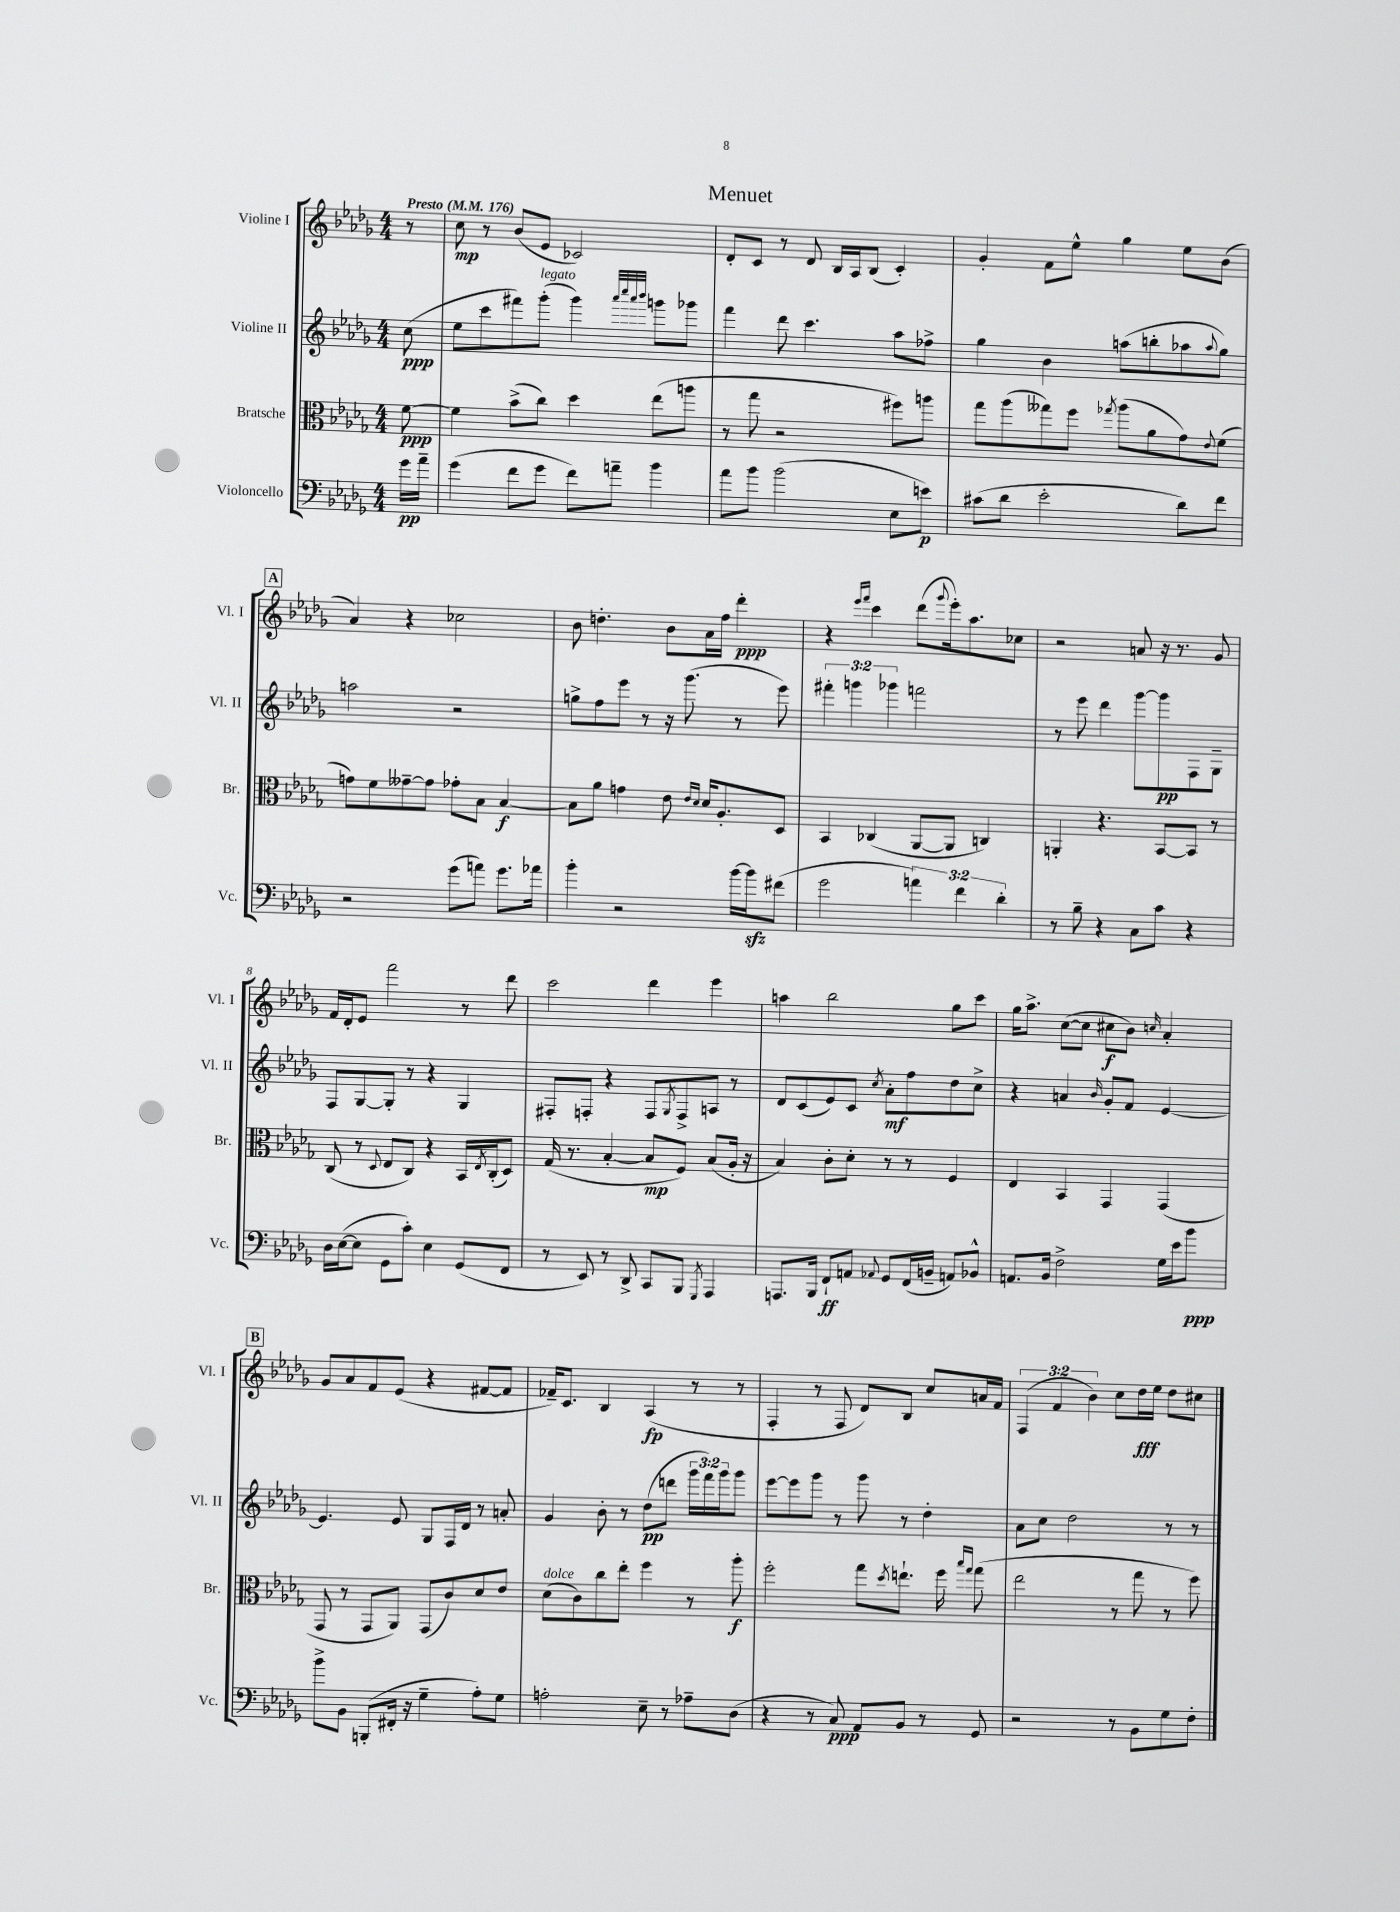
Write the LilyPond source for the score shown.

\header { title = "Menuet" }
<<
\new StaffGroup <<
\new Staff = "s0" \with { instrumentName = "Violine I" shortInstrumentName = "Vl. I" } {
    \clef treble \key des \major \numericTimeSignature \time 4/4 \override Staff.TupletNumber.text = #tuplet-number::calc-fraction-text \partial 8 \tempo "Presto" 4 = 176
    r8 |
    c''8\mp r8 bes'8( ees'8 ces'2) |
    des'8-. c'8 r8 des'8 bes16 aes16 bes8( c'4-.) |
    ges'4-. f'8 ees''8-^ ges''4 ees''8 bes'8( |
    \mark \markup { \box "A" } aes'4) r4 ces''2 |
    bes'8 d''4.-. bes'8 aes'16 f''16 des'''4-.\ppp |
    r4 \grace { ees'''16 f'''16 } c'''4 des'''8( \appoggiatura { ges'''8 } ees'''16-.) aes''8. ces''8 |
    r2 a'8 r16 r8. ges'8 |
    f'16 des'16-. ees'8 f'''2 r8 des'''8 |
    c'''2 des'''4 ees'''4 |
    a''4 bes''2 ges''8 c'''8 |
    ges''16 aes''8.-> c''8~( c''8 cis''8\f bes'8) \grace { c''16 } aes'4-. |
    \mark \markup { \box "B" } ges'8 aes'8 f'8 ees'8( r4 fis'8~ fis'8 |
    fes'16--) c'8. bes4 aes4\fp( r8 r8 |
    f4-. r8 f8 des'8) bes8 c''8 a'16 f'16 |
    \tuplet 3/2 { f4( f'4 bes'4) } c''8 des''16\fff ees''16 des''8 cis''8 \bar "|." |
}
\new Staff = "s1" \with { instrumentName = "Violine II" shortInstrumentName = "Vl. II" } {
    \clef treble \key des \major \numericTimeSignature \time 4/4 \override Staff.TupletNumber.text = #tuplet-number::calc-fraction-text \partial 8
    c''8\ppp( |
    ees''8 c'''8 fis'''8) ges'''8-.^\markup { \italic "legato" }( ges'''4) \grace { aes'''32 c''''32 aes'''32 bes'''32 } g'''8 ges'''8 |
    f'''4 des'''8 c'''4. aes''8 fes''8-> |
    ges''4 bes'4 a''8( b''8-. aes''8 \appoggiatura { aes''8 } ges''8) |
    \mark \markup { \box "A" } a''2 r2 |
    g''8-> f''8 ees'''8 r8 r16 ges'''8.( r8 ees'''8) |
    \tuplet 3/2 { fis'''4-. g'''4 ges'''4 } f'''2 |
    r8 ees'''8 des'''4 ges'''8~ ges'''8\pp f8 ges8-- |
    f8 ges8~ ges8-. r8 r4 ges4 |
    fis8-. f8-. r4 f8 \acciaccatura { ges8 } f8-> a8 r8 |
    des'8 c'8( ees'8) c'8 \acciaccatura { c''8 } aes'8-.\mf f''8 des''8 c''8-> |
    r4 a'4 \grace { bes'16 } ges'8-. f'8 ees'4~ |
    \mark \markup { \box "B" } ees'4. ees'8 ges8 f16 des'16 r8 a'8-. |
    ges'4 bes'8-. r8 des''8\pp( d'''8 \tuplet 3/2 { ges'''16 f'''16) ges'''16 } ges'''8 |
    ees'''8~ ees'''8 ges'''8 r8 ges'''8 r8 des''4-. |
    aes'8 c''8 des''2 r8 r8 \bar "|." |
}
\new Staff = "s2" \with { instrumentName = "Bratsche" shortInstrumentName = "Br." } {
    \clef alto \key des \major \numericTimeSignature \time 4/4 \partial 8
    f'8~\ppp |
    f'4 bes'8->( c''8) des''4 ees''8( a''8 |
    r8 ges''8 r2 fis''8) a''8 |
    ges''8 aes''8( geses''8) f''8 \acciaccatura { ges''8 } aes''8( aes'8 ges'8) \appoggiatura { ees'8 } f'8( |
    \mark \markup { \box "A" } g'8) f'8 geses'8~-- geses'8 ges'8-. bes8 bes4~\f |
    bes8 aes'8 g'4 ees'8 \grace { ees'16 des'16 } des'16 aes8.-. des8 |
    bes,4 ces4( aes,8~ aes,8 c4) |
    a,4-. r4. bes,8~ bes,8 r8 |
    c8( r8 \appoggiatura { des8 } ees8 c8) r4 bes,16 \acciaccatura { ees8 } c16-.( des8) |
    ges16( r8. bes4~-. bes8\mp f8) bes8( aes16-. r16 |
    bes4) c'8-. des'8-. r8 r8 f4 |
    ees4 bes,4 ges,4 ges,4( |
    \mark \markup { \box "B" } ges,8 r8 ges,8 aes,8) ges,8( c'8) des'8 ees'8 |
    des'8^\markup { \italic "dolce" }( c'8) c''8 ees''8-. f''4 r8 aes''8-.\f |
    f''2-. ges''8 \acciaccatura { des''8 } e''8.-! f''16 \grace { bes''16 ges''16 } ges''8( |
    ees''2 r8 ges''8 r8 f''8) \bar "|." |
}
\new Staff = "s3" \with { instrumentName = "Violoncello" shortInstrumentName = "Vc." } {
    \clef bass \key des \major \numericTimeSignature \time 4/4 \override Staff.TupletNumber.text = #tuplet-number::calc-fraction-text \partial 8
    ges'16\pp aes'16-- |
    ges'4( f'8 ges'8 f'8) a'8-- bes'4 |
    aes'8 bes'8 bes'2( ees8 e'8\p) |
    cis'8( des'8 ees'2-. des'8) f'8 |
    \mark \markup { \box "A" } r2 ges'8( a'8) ges'8. aes'16 |
    bes'4-. r2 bes'16~ bes'16\sfz fis'8( |
    ges'2 \tuplet 3/2 { a'4) f'4 des'4-. } |
    r8 bes8-- r4 c8 c'8 r4 |
    des16 ees16~( ees8 ges,8 c'8-.) ees4 ges,8( f,8 |
    r8 ees,8) r8 des,8-> c,8 bes,,8 \acciaccatura { ges,,8 } aes,,4 |
    a,,8. bes,,16 f,8-!\ff a,8 \appoggiatura { aes,8 } ges,8 f,16( b,16-- a,8) bes,8-^ |
    a,8. bes,16 f2-> ges16 ees'16 bes'8\ppp |
    \mark \markup { \box "B" } bes'8-> bes,8 b,,8-.( fis,16-. r16 ges4-- aes8-.) ges8 |
    a2-. ees8-- r8 aes8-- des8( |
    r4 r8 c8\ppp) aes,8 bes,8 r8 ges,8 |
    r2 r8 bes,8 ges8 f8-. \bar "|." |
}
>>
>>
